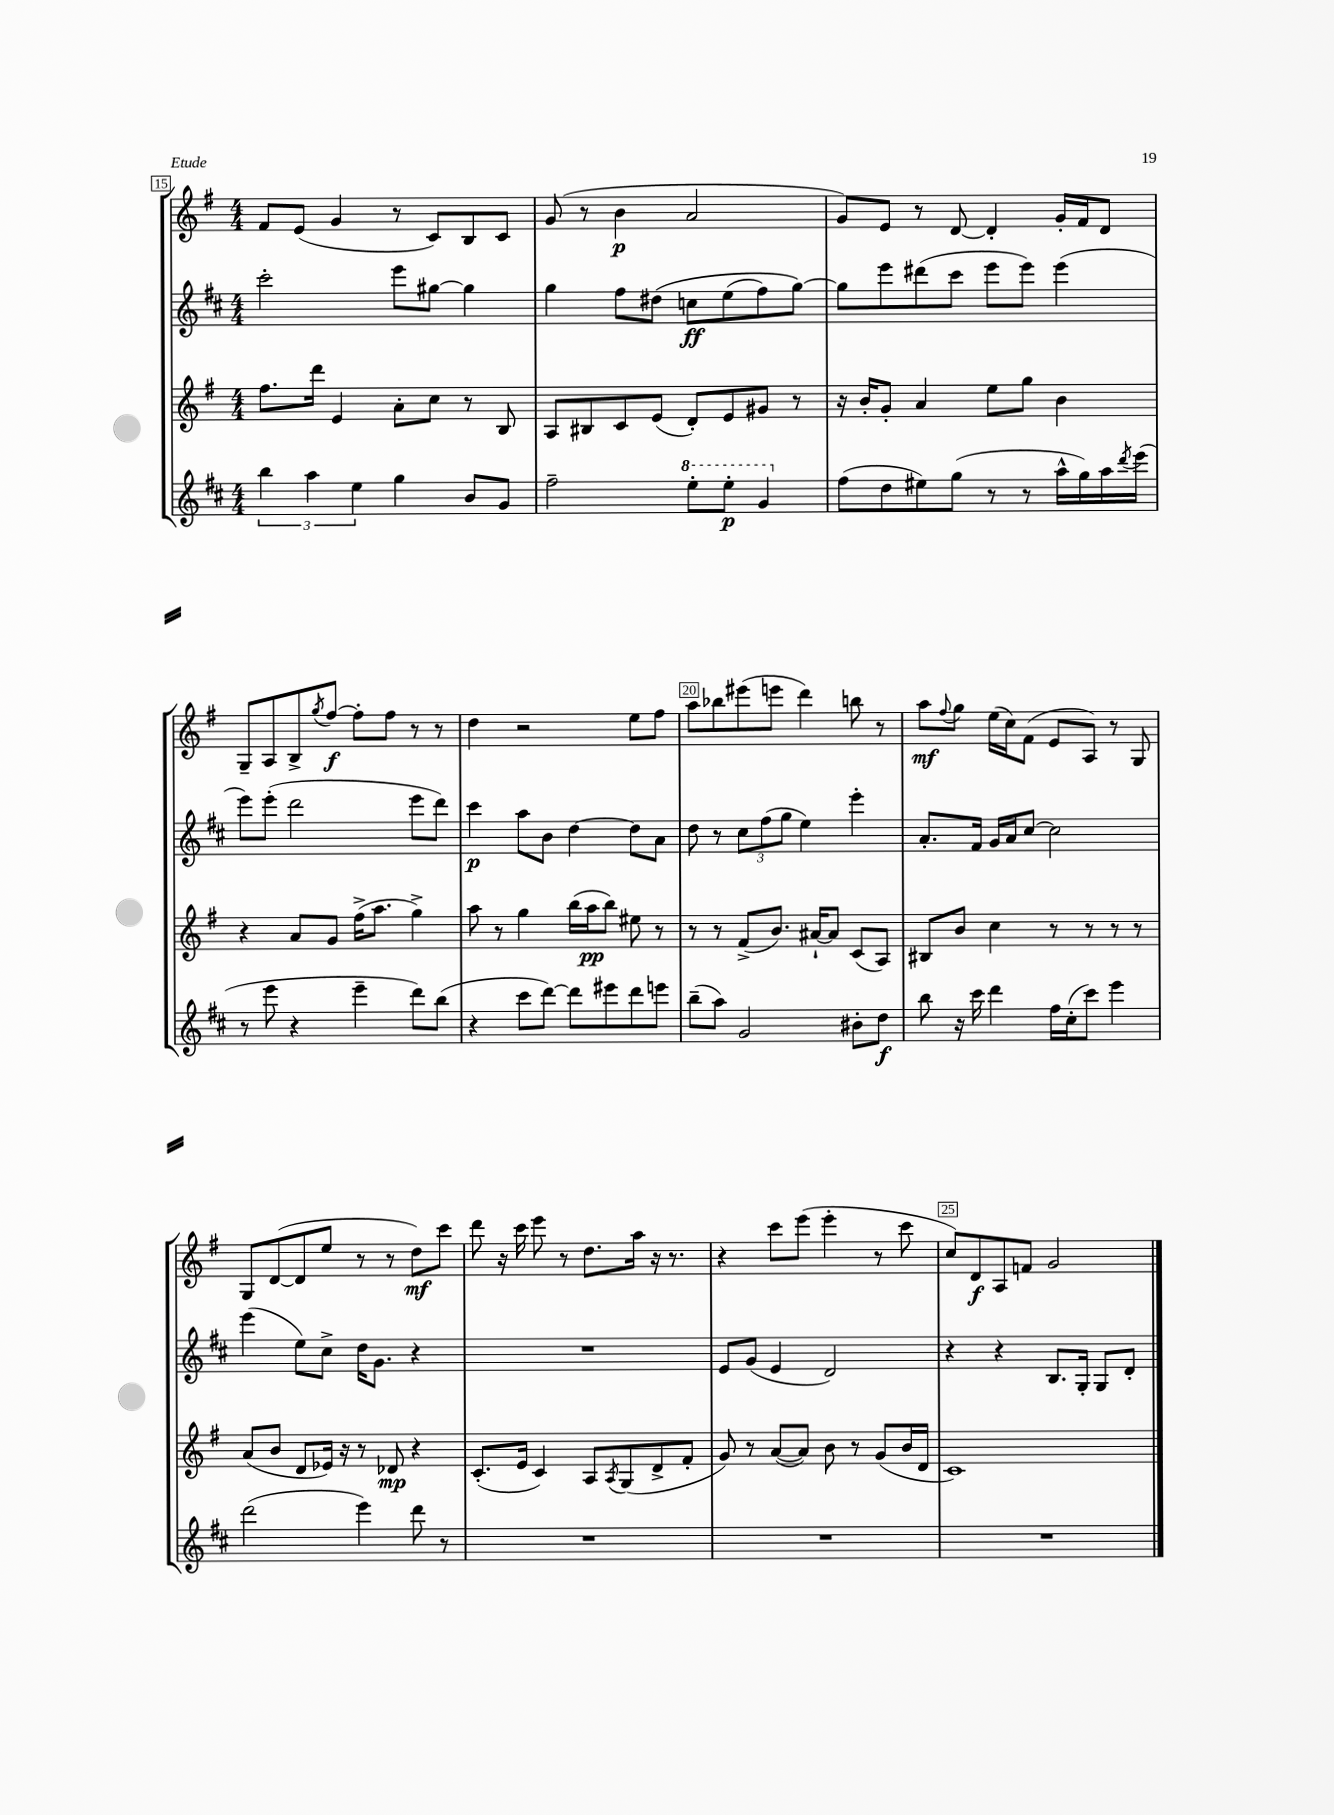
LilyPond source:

<<
\new StaffGroup <<
\new Staff = "s0" {
    \clef treble \key g \major \numericTimeSignature \time 4/4
    fis'8 e'8( g'4 r8 c'8) b8 c'8 |
    g'8( r8 b'4\p a'2 |
    g'8) e'8 r8 d'8~ d'4-. g'16-. fis'16 d'8 |
    g8-- a8 b8-> \acciaccatura { g''8 } fis''8~\f fis''8-. fis''8 r8 r8 |
    d''4 r2 e''8 fis''8 |
    a''8 bes''8 eis'''8( e'''8 d'''4) b''8 r8 |
    a''8\mf \appoggiatura { fis''8 } g''8 e''16( c''16) fis'8( e'8 a8) r8 g8 |
    g8 d'8~( d'8 e''8 r8 r8 d''8\mf) c'''8 |
    d'''8 r16 c'''16 e'''8 r8 d''8. a''16 r16 r8. |
    r4 c'''8 e'''8( e'''4-. r8 c'''8 |
    c''8) d'8\f a8 f'8 g'2 \bar "|." |
}
\new Staff = "s1" {
    \clef treble \key d \major \numericTimeSignature \time 4/4
    cis'''2-. e'''8 gis''8~ gis''4 |
    g''4 fis''8 dis''8\( c''8\ff e''8( fis''8) g''8~\) |
    g''8 e'''8 dis'''8( cis'''8 e'''8 e'''8) e'''4( |
    e'''8) e'''8-.( d'''2 e'''8 d'''8) |
    cis'''4\p a''8 b'8 d''4~ d''8 a'8 |
    d''8 r8 \tuplet 3/2 { cis''8 fis''8( g''8 } e''4) e'''4-. |
    a'8.-. fis'16 g'16 a'16 cis''8~ cis''2 |
    e'''4( e''8) cis''8-> d''16 g'8. r4 |
    R1 |
    e'8 g'8( e'4 d'2) |
    r4 r4 b8. g16-. g8 d'8-. \bar "|." |
}
\new Staff = "s2" {
    \clef treble \key g \major \numericTimeSignature \time 4/4
    fis''8. d'''16 e'4 a'8-. c''8 r8 b8 |
    a8 bis8 c'8 e'8( d'8-.) e'8 gis'8 r8 |
    r16 b'16-. g'8-. a'4 e''8 g''8 b'4 |
    r4 a'8 g'8 fis''16->( a''8. g''4->) |
    a''8 r8 g''4 b''16( a''16\pp b''8) eis''8 r8 |
    r8 r8 fis'8->( b'8.) ais'16~-! ais'8 c'8( a8) |
    bis8 b'8 c''4 r8 r8 r8 r8 |
    a'8( b'8 d'8 ees'16) r16 r8 des'8\mp r4 |
    c'8.-.( e'16 c'4) a8 \acciaccatura { a8 } g8( d'8-> fis'8-. |
    g'8) r8 a'8~( a'8) b'8 r8 g'8( b'16 d'16 |
    c'1) \bar "|." |
}
\new Staff = "s3" {
    \clef treble \key d \major \numericTimeSignature \time 4/4
    \tuplet 3/2 { b''4 a''4 e''4 } g''4 b'8 g'8 |
    fis''2-- \ottava #1 e'''8-. e'''8-.\p g''4 \ottava #0 |
    fis''8( d''8 eis''8) g''8( r8 r8 a''16-^ g''16) a''16 \acciaccatura { d'''8 } e'''16( |
    r8 e'''8 r4 e'''4-- d'''8) b''8( |
    r4 cis'''8 d'''8~) d'''8 eis'''8 d'''8 e'''8 |
    b''8--( a''8) g'2 bis'8-. d''8\f |
    b''8 r16 cis'''16 d'''4 fis''16 cis''16-.( cis'''8) e'''4 |
    d'''2( e'''4) d'''8 r8 |
    R1 |
    R1 |
    R1 \bar "|." |
}
>>
>>
\layout { \context { \Score currentBarNumber = #15 \override BarNumber.break-visibility = ##(#f #t #t) barNumberVisibility = #(every-nth-bar-number-visible 5) \override BarNumber.stencil = #(make-stencil-boxer 0.1 0.3 ly:text-interface::print) } }
